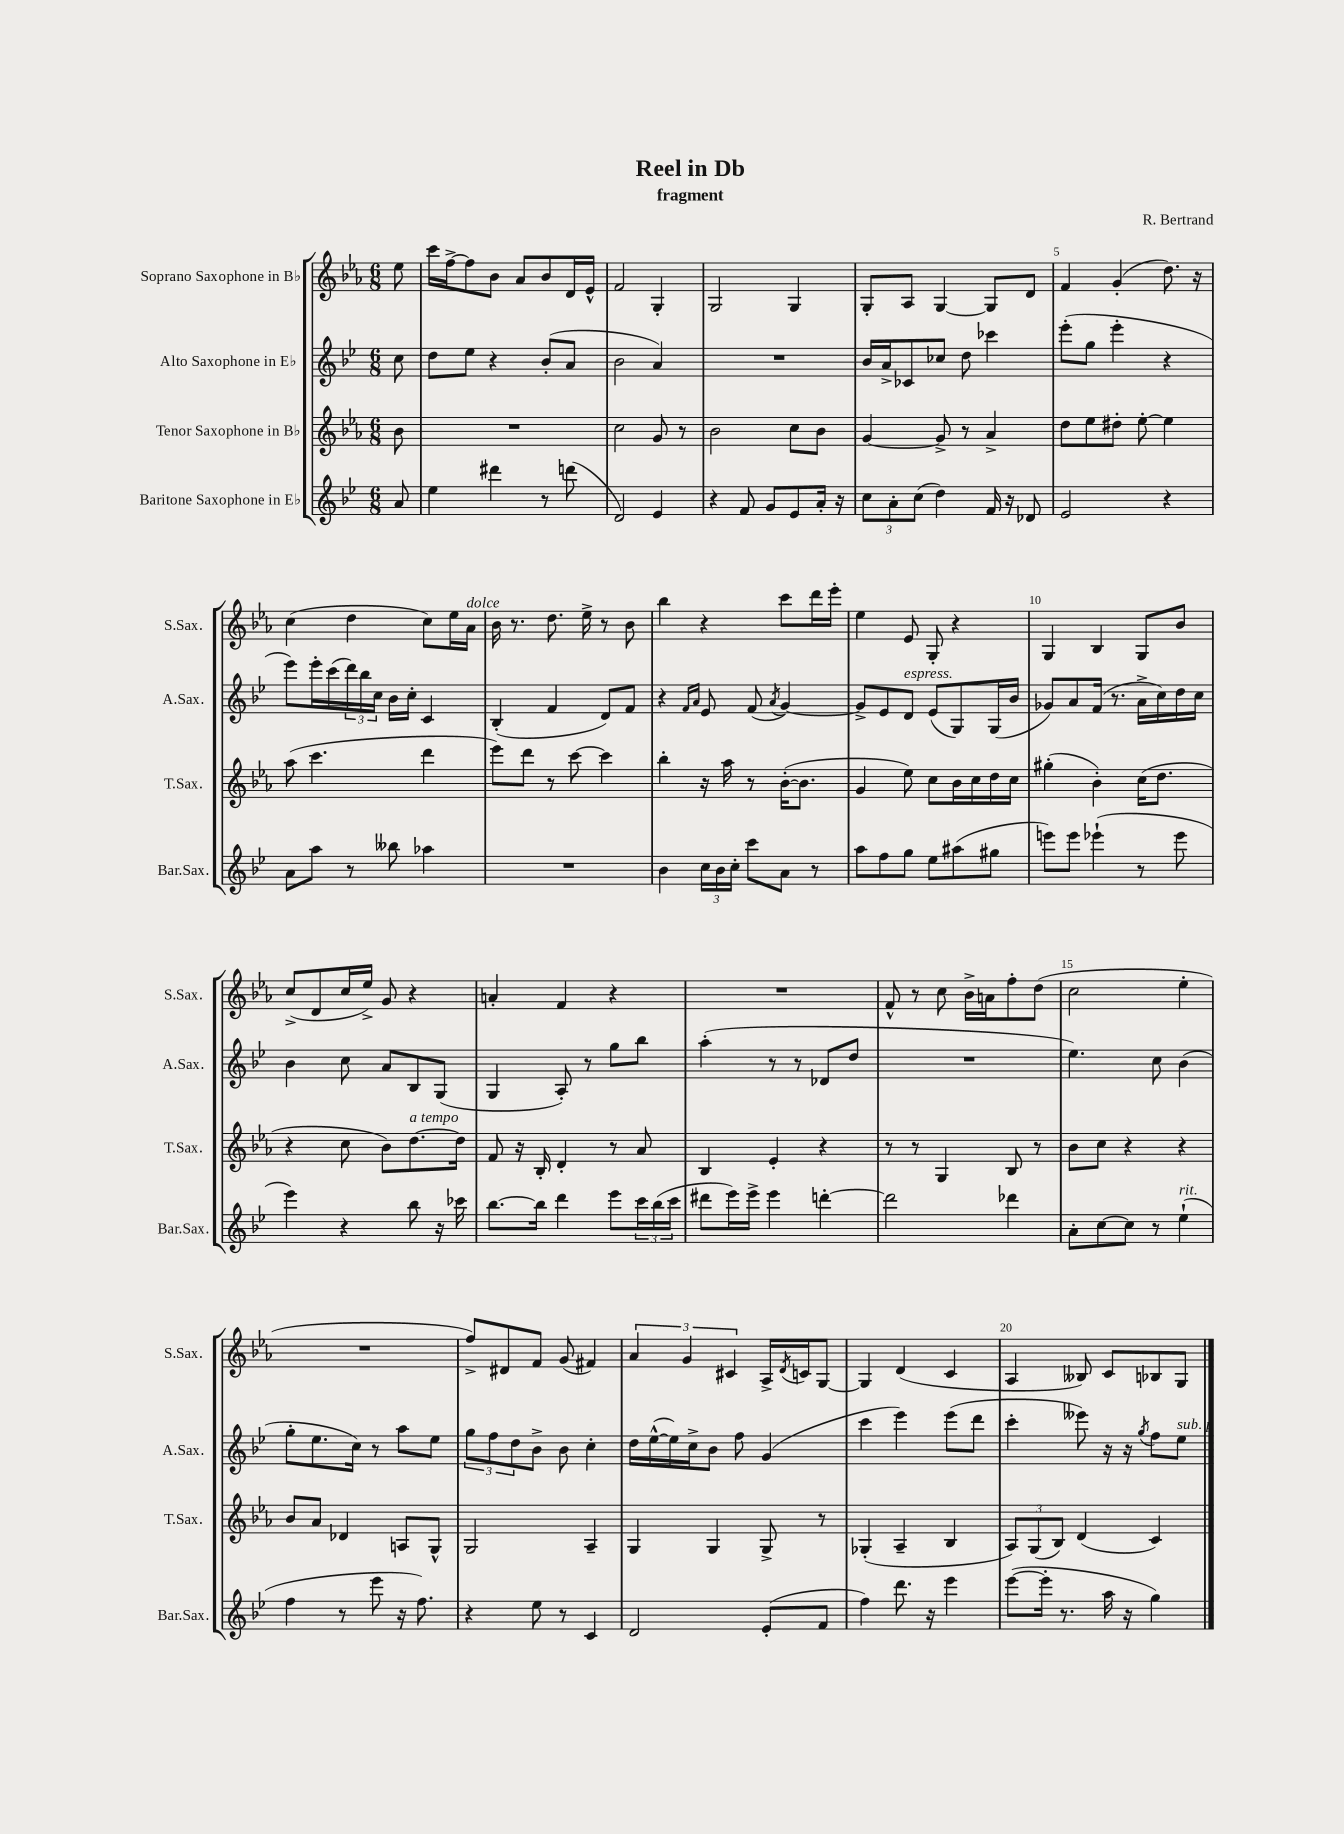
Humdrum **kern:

**kern	**kern	**kern	**kern
*part4	*part3	*part2	*part1
*staff4	*staff3	*staff2	*staff1
*I"Baritone Saxophone in E♭	*I"Tenor Saxophone in B♭	*I"Alto Saxophone in E♭	*I"Soprano Saxophone in B♭
*I'Bar.Sax.	*I'T.Sax.	*I'A.Sax.	*I'S.Sax.
*clefG2	*clefG2	*clefG2	*clefG2
*k[b-e-]	*k[b-e-a-]	*k[b-e-]	*k[b-e-a-]
*M6/8	*M6/8	*M6/8	*M6/8
=	=	=	=
8a/	8b-\	8cc\	8ee-\
=1	=1	=1	=1
4ee-\	2.r	8dd\L	16ccc\LL
.	.	.	[16ff^\J
.	.	8ee-\J	8ff\]
4ddd#X\	.	4r	8b-\J
.	.	.	8a-/L
8r	.	(8b-'/L	8b-/
(8dddn\	.	8a/J	16d/L
.	.	.	16e-^^/JJ
=2	=2	=2	=2
2d/)	2cc\	2b-\	2f/
4e-/	8g/	4a/)	4G'/
.	8r	.	.
=3	=3	=3	=3
4r	2b-\	2.r	2G/
8f/	.	.	.
8g/L	.	.	.
8e-/	8cc\L	.	4G/
16a'/Jk	8b-\J	.	.
16r	.	.	.
=4	=4	=4	=4
12cc\L	[4g/	16b-/LL	8G'/L
.	.	16a^/J	.
12a'\	.	.	.
.	.	8c-X/	8A-/J
(12cc\J	.	.	.
4dd\)	8g^/]	8cc-X/J	[4G/
.	8r	8dd\	.
16f/	4a-^/	4ccc-X\	8G/L]
16r	.	.	.
8d-X/	.	.	8d/J
=5	=5	=5	=5
2e-/	8dd\L	(8eee-'\L	4f/
.	8ee-\	8gg\J	.
.	8dd#X'\J	4eee-'\	(4g'/
.	[8ee-'\	.	.
4r	4ee-\]	4r	8.dd\)
.	.	.	16r
!!LO:LB:g=z
=6	=6	=6	=6
8a\L	(8aa-\	8eee-\L)	(4cc\
8aa\J	4.ccc\	16eee-'\L	.
.	.	(16ccc\	.
8r	.	24ddd\)	4dd\
.	.	24bb-\	.
.	.	24cc\JJ	.
8bb--X\	.	16b-\LL	.
.	.	16cc'\JJ	.
4aa-X\	4ddd\	4c/	8cc\L)
.	.	.	16ee-\L
!	!	!	!LO:TX:a:i:t=dolce
.	.	.	16a-\JJ
=7	=7	=7	=7
2.r	8eee-\L)	(4B-'/	16b-\
.	.	.	8.r
.	8ddd\J	.	.
.	8r	4f/	8.dd\
.	[8ccc\	.	.
.	.	.	16ee-^\
.	4ccc\]	8d/L)	8r
.	.	8f/J	8b-\
=8	=8	=8	=8
4b-\	4bb-'\	4r	4bb-\
.	.	16qqf/LL	.
.	.	16qqa/JJ	.
24cc\LL	16r	8e-/	4r
24b-\	.	.	.
.	16aa-\	.	.
24cc'\JJ	.	.	.
8ccc\L	8r	(8f/	.
.	.	8qa/	.
8a\J	([16b-'\KL	[4g/)	8ccc\L
.	8.b-\J]	.	.
8r	.	.	16ddd\L
.	.	.	16eee-'\JJ
=9	=9	=9	=9
8aa\L	4g/	8g^/L]	4ee-\
8ff\	.	8e-/	.
!	!	!LO:TX:a:i:t=espress.	!
8gg\J	8ee-\)	8d/J	8e-/
8ee-\L	8cc\L	(8e-/L	8G'/
(8aa#X\	16b-\L	8G/)	4r
.	16cc\	.	.
8gg#X\J	16dd\	(16G/L	.
.	16cc\JJ	16b-/JJ	.
=10	=10	=10	=10
8eeen\L)	(4gg#X'\	8g-X/L)	4G/
8eee\J	.	8a/	.
(4eee-X`\	4b-'\)	(16f/Jk	4B-/
.	.	8.r	.
8r	(16cc\KL	16a^\LL	8G/L
.	8.dd\J	16cc\)	.
8eee-\	.	16dd\	8b-/J
.	.	16cc\JJ	.
!!LO:LB:g=z
=11	=11	=11	=11
4eee-\)	4r	4b-\	(8cc^/L
.	.	.	8d/
4r	8cc\	8cc\	16cc/L
.	.	.	16ee-^/JJ)
.	8b-\L)	8a/L	8g/
!	!LO:TX:a:i:t=a tempo	!	!
8bb-\	[8.dd\	8B-/	4r
16r	.	(8G/J	.
16ccc-X\	16dd\Jk]	.	.
=12	=12	=12	=12
[8.bb-\L	8f/	4G/	4an'/
.	16r	.	.
16bb-\Jk]	16B-'/	.	.
4ddd\	4d'/	8A'/)	4f/
.	.	8r	.
8eee-\L	8r	8gg\L	4r
24ccc\L	8a-/	8bb-\J	.
(24bb-\	.	.	.
24ccc\JJ	.	.	.
=13	=13	=13	=13
8ddd#X\L	4B-/	(4aa'\	2.r
16eee-\L)	.	.	.
16eee-^\JJ	.	.	.
4eee-\	4e-'/	8r	.
.	.	8r	.
[4dddn'\	4r	8d-X/L	.
.	.	8dd/J	.
=14	=14	=14	=14
2ddd\]	8r	2.r	8f^^/
.	8r	.	8r
.	4G/	.	8cc\
.	.	.	16b-^\LL
.	.	.	16an\J
4ddd-X\	8B-/	.	8ff'\
.	8r	.	(8dd\J
=15	=15	=15	=15
8a'\L	8b-\L	4.ee-\)	2cc\
[8cc\	8cc\J	.	.
8cc\J]	4r	.	.
8r	.	8cc\	.
!LO:TX:a:i:t=rit.	!	!	!
(4ee-`\	4r	(4b-\	4ee-'\
!!LO:LB:g=z
=16	=16	=16	=16
4ff\	8b-/L	8gg'\L	2.r
.	8a-/J	8.ee-\	.
8r	4d-X/	.	.
.	.	16cc\Jk)	.
8eee-\	.	8r	.
16r	8An/L	8aa\L	.
8.ff\)	.	.	.
.	8G^^/J	8ee-\J	.
=17	=17	=17	=17
4r	2G/	12gg\L	8ff^/L)
.	.	12ff\	.
.	.	.	8d#X/
.	.	12dd\	.
8ee-\	.	8b-^\J	8f/J
8r	.	8b-\	(8g/
4c/	4A-~/	4cc'\	4f#X/)
=18	=18	=18	=18
2d/	4G/	16dd\LL	6a-/
.	.	([16ee-^^\	.
.	.	16ee-\])	.
.	.	.	6g/
.	.	16cc^\J	.
.	4G/	8b-\J	.
.	.	.	6c#X/
.	.	8ff\	.
(8e-'/L	8G^/	(4g/	16A-^/LL
.	.	.	8qd/
.	.	.	16cn/J
8f/J	8r	.	[8G/J
=19	=19	=19	=19
4ff\)	(4G-X'/	4ccc\	4G/]
8.ddd\	4A-~/	4eee-\)	(4d/
16r	.	.	.
4eee-\	4B-/	(8eee-\L	4c/
.	.	8ddd\J	.
=20	=20	=20	=20
([8eee-\L	12A-/L)	4ccc'\	4A-/
.	(12G/	.	.
16eee-'\Jk]	.	.	.
.	12B-/J)	.	.
8.r	.	.	.
.	(4d/	8eee--X\)	8B--X/)
16aa\	.	16r	8c/L
16r	.	16r	.
.	.	8qgg/	.
4gg\)	4c/)	8ff\L	8B-X/
!	!	!LO:TX:a:i:t=sub. p	!
.	.	8ee-\J	8G/J
==	==	==	==
*-	*-	*-	*-
